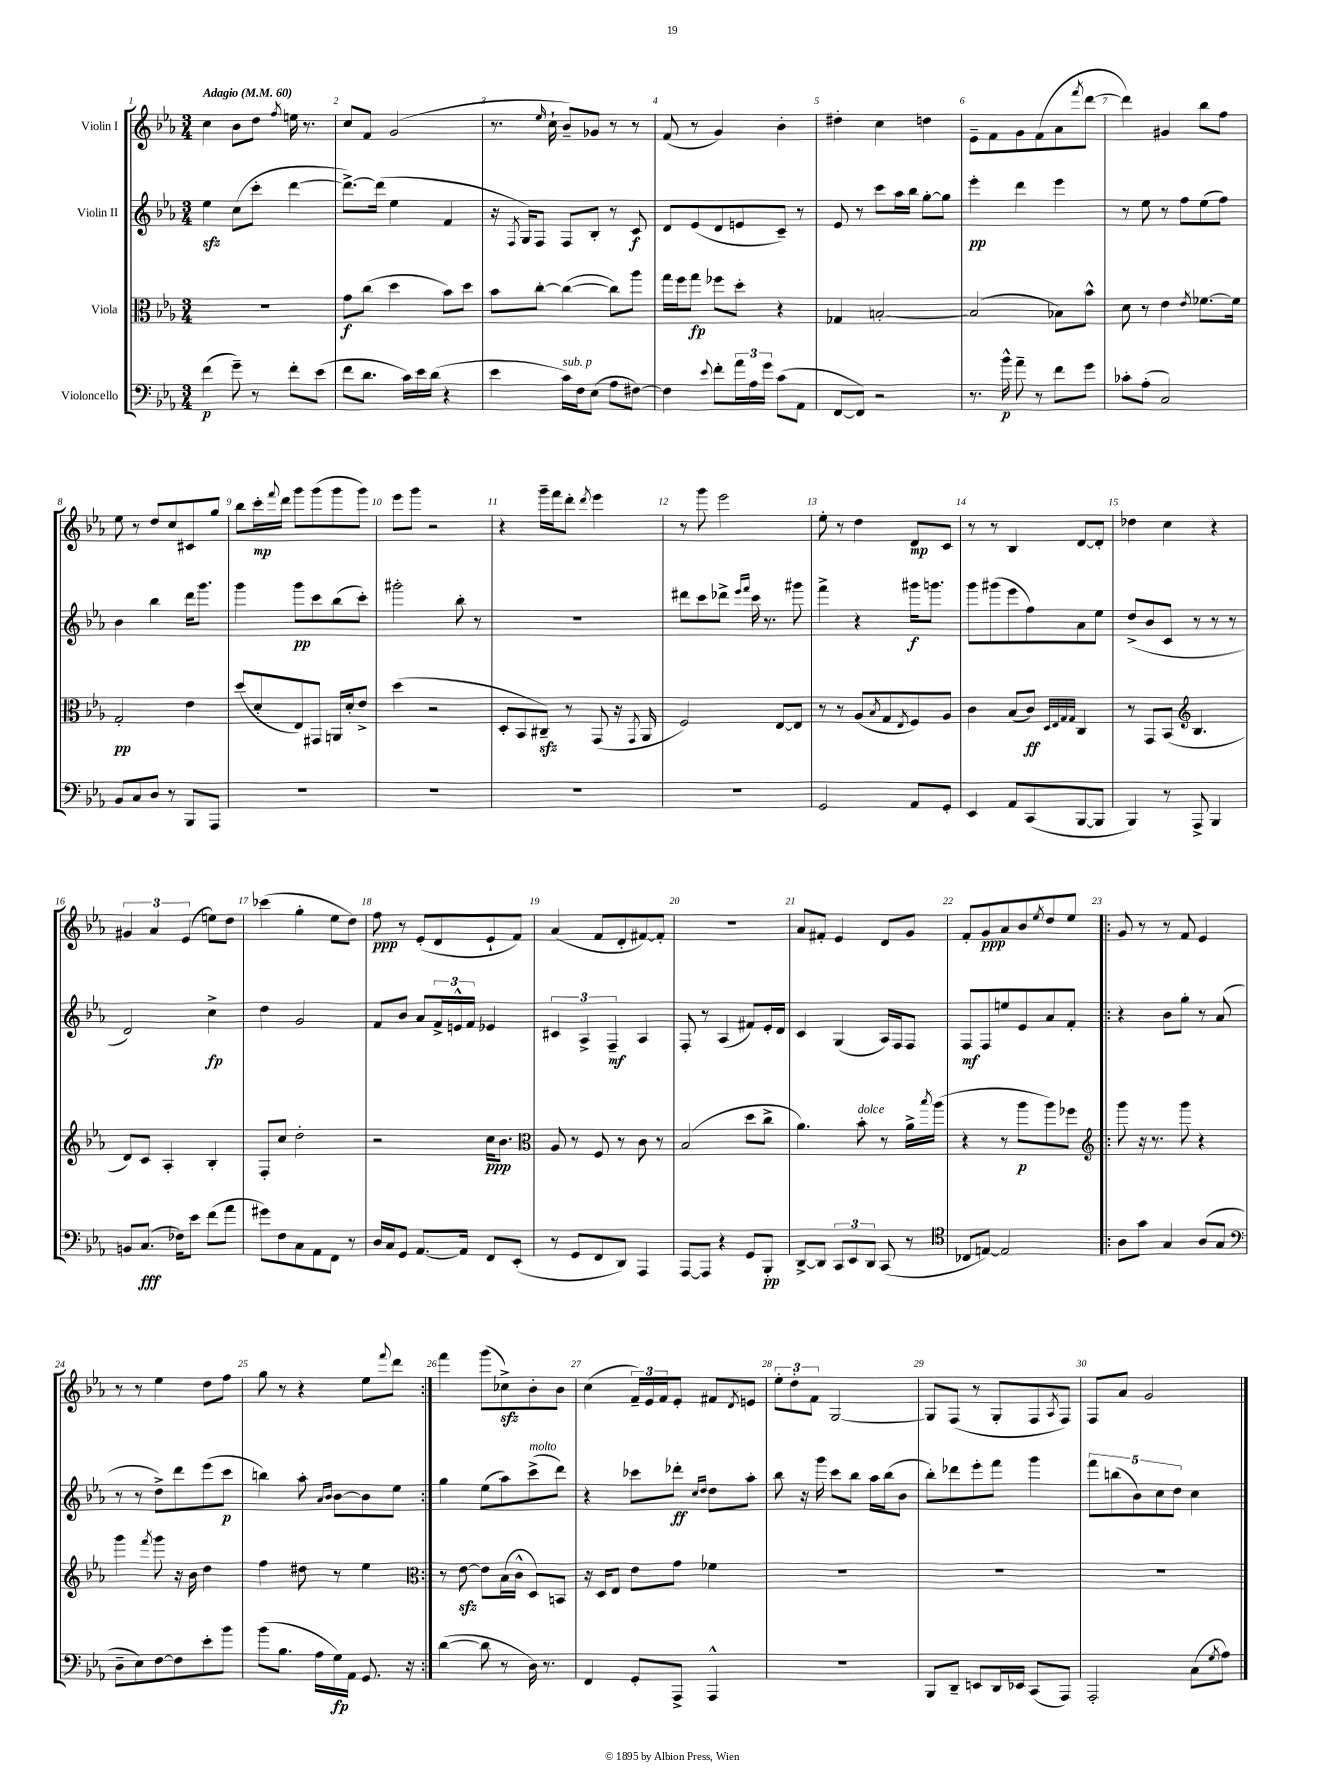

**kern	**dynam	**kern	**dynam	**kern	**dynam	**kern	**dynam
*part4	*part4	*part3	*part3	*part2	*part2	*part1	*part1
*staff4	*staff4	*staff3	*staff3	*staff2	*staff2	*staff1	*staff1
*I"Violoncello	*	*I"Viola	*	*I"Violin II	*	*I"Violin I	*
*clefF4	*	*clefC3	*	*clefG2	*	*clefG2	*
*k[b-e-a-]	*	*k[b-e-a-]	*	*k[b-e-a-]	*	*k[b-e-a-]	*
*M3/4	*	*M3/4	*	*M3/4	*	*M3/4	*
*MM60	*	*MM60	*	*MM60	*	*MM60	*
=1	=1	=1	=1	=1	=1	=1	=1
!	!	!	!	!	!	!LO:TX:a:B:t=Adagio	!
(4f\	p	2.r	.	4ee-zz\	.	4cc\	.
8g~\)	.	.	.	(8cc\L	.	8b-\L	.
8r	.	.	.	8ccc'\J	.	8dd\J	.
.	.	.	.	.	.	8qff/	.
8f'\L	.	.	.	[4ddd\	.	16een\	.
.	.	.	.	.	.	8.r	.
(8e-\J	.	.	.	.	.	.	.
=2	=2	=2	=2	=2	=2	=2	=2
8f\L	.	8g\L	f	8.ddd^\L_)	.	8cc/L	.
8.d\J	.	(8cc\J	.	.	.	8f/J	.
.	.	.	.	(16ddd\Jk]	.	.	.
.	.	4dd\	.	4ee-\	.	(2g/	.
16c\LL)	.	.	.	.	.	.	.
16e-\	.	.	.	.	.	.	.
(16d\JJ	.	.	.	.	.	.	.
4r	.	8b-\L)	.	4f/	.	.	.
.	.	8dd\J	.	.	.	.	.
=3	=3	=3	=3	=3	=3	=3	=3
4e-\	.	8b-\L	.	16r	.	8.r	.
.	.	.	.	8qF/	.	.	.
.	.	.	.	16G/KL)	.	.	.
.	.	[8cc'\J	.	8F/J	.	.	.
.	.	.	.	.	.	16qqee-/	.
.	.	.	.	.	.	16cc`\	.
!LO:TX:a:i:t=sub. p	!	!	!	!	!	!	!
16c\LL)	.	(4cc\_	.	8F/L	.	8b-~/L)	.
16F\J	.	.	.	.	.	.	.
(8E-\J	.	.	.	8B-'/J	.	8g-X/J	.
8A-\L	.	8cc\L])	.	8r	.	8r	.
[8F#X\J)	.	8aa-\J	.	8c/	f	8r	.
=4	=4	=4	=4	=4	=4	=4	=4
4F#\]	.	16gg\LL	.	8d/L	.	(8f/	.
.	.	16ff\J	.	.	.	.	.
.	.	8gg\J	fp	(8e-/	.	8r	.
8qqe-/	.	.	.	.	.	.	.
8f'\L	.	8ff-X\L	.	8d/	.	4g/)	.
24a-\L	.	8dd'\J	.	8en/	.	.	.
24A-\	.	.	.	.	.	.	.
24g\JJ	.	.	.	.	.	.	.
(8c\L	.	4r	.	8c~/J)	.	4b-'\	.
8AA-\J	.	.	.	8r	.	.	.
=5	=5	=5	=5	=5	=5	=5	=5
[8FF/L	.	4G-X/	.	8e-/	.	4dd#X'\	.
8FF/J])	.	.	.	8r	.	.	.
2r	.	[2Bn'/	.	8ccc\L	.	4cc\	.
.	.	.	.	16aa-\L	.	.	.
.	.	.	.	16bb-\JJ	.	.	.
.	.	.	.	[8gg'\L	.	4ddn\	.
.	.	.	.	8gg\J]	.	.	.
=6	=6	=6	=6	=6	=6	=6	=6
8.r	.	(2B/]	.	4eee-'\	pp	8e-~\L	.
.	.	.	.	.	.	8f\	.
16b-^^\	p	.	.	.	.	.	.
8a-~\	.	.	.	4ddd\	.	8g\	.
8r	.	.	.	.	.	(8f\	.
8f\L	.	8B-X\L)	.	4eee-\	.	8a-\	.
.	.	.	.	.	.	8qfff/	.
8g\J	.	8b-^^\J	.	.	.	[8ddd\J	.
=7	=7	=7	=7	=7	=7	=7	=7
8c-X'\L	.	8d\	.	8r	.	4ddd\])	.
(8A-'\J	.	8r	.	8ee-\	.	.	.
2C/)	.	4e-\	.	8r	.	4g#X/	.
.	.	.	.	8ff\L	.	.	.
.	.	8qe-/	.	.	.	.	.
.	.	[8.f-X\L	.	(8ee-\	.	8bb-\L	.
.	.	.	.	8ff\J)	.	8ff\J	.
.	.	16f-\Jk]	.	.	.	.	.
!!LO:LB:g=z
=8	=8	=8	=8	=8	=8	=8	=8
8BB-/L	.	2G'/	pp	4b-\	.	8ee-\	.
8C/	.	.	.	.	.	8r	.
8D/J	.	.	.	4bb-\	.	8dd/L	.
8r	.	.	.	.	.	8cc/	.
8BBB-/L	.	4e-\	.	16ddd\KL	.	8c#X/	.
.	.	.	.	8.ggg\J	.	.	.
8AAA-/J	.	.	.	.	.	8gg/J	.
=9	=9	=9	=9	=9	=9	=9	=9
2.r	.	(8dd/L	.	4ggg\	.	8bb-\L	.
.	.	8d'/	.	.	.	16ccc'\L	mp
.	.	.	.	.	.	8qqfff/	.
.	.	.	.	.	.	16ddd\JJ	.
.	.	8E-/)	.	8ggg\L	pp	8ggg\L	.
.	.	8GG#X/J	.	8ccc\	.	(8ggg\	.
.	.	16AAn/LL	.	(8bb-\	.	8ggg\	.
.	.	16d'/J	.	.	.	.	.
.	.	8e-^/J	.	8ccc'\J)	.	8ggg\J)	.
=10	=10	=10	=10	=10	=10	=10	=10
2.r	.	(4dd\	.	2ggg#X'\	.	8eee-\L	.
.	.	.	.	.	.	8ggg\J	.
.	.	2r	.	.	.	2r	.
.	.	.	.	8bb-'\	.	.	.
.	.	.	.	8r	.	.	.
=11	=11	=11	=11	=11	=11	=11	=11
2.r	.	8D'/L	.	2.r	.	4r	.
.	.	8BB-/	.	.	.	.	.
.	.	8C#Xzz~/J)	.	.	.	16ggg~\LL	.
.	.	.	.	.	.	16fff\J	.
.	.	8r	.	.	.	8ddd'\J	.
.	.	.	.	.	.	8qddd/	.
.	.	(8GG/	.	.	.	4eee-\	.
.	.	16r	.	.	.	.	.
.	.	8qGG/	.	.	.	.	.
.	.	16AA-/	.	.	.	.	.
=12	=12	=12	=12	=12	=12	=12	=12
2.r	.	2F/)	.	8ddd#X\L	.	8r	.
.	.	.	.	8ccc\	.	8ggg\	.
.	.	.	.	8ddd-X^\J	.	2eee-\	.
.	.	.	.	16qqeee-/LL	.	.	.
.	.	.	.	16qqfff/JJ	.	.	.
.	.	.	.	16ccc\	.	.	.
.	.	.	.	8.r	.	.	.
.	.	[8E-/L	.	.	.	.	.
.	.	8E-/J]	.	8ggg#X\	.	.	.
=13	=13	=13	=13	=13	=13	=13	=13
2GG/	.	8r	.	4fff^\	.	8ee-'\	.
.	.	8r	.	.	.	8r	.
.	.	(8A-/L	.	4r	.	4dd\	.
.	.	8qB-/	.	.	.	.	.
.	.	8G/	.	.	.	.	.
.	.	8qE-/	.	.	.	.	.
8AA-/L	.	8F/)	.	16ggg#X\KL	f	8d/L	mp
.	.	.	.	8.gggn\J	.	.	.
8GG'/J	.	8A-/J	.	.	.	8c/J	.
=14	=14	=14	=14	=14	=14	=14	=14
4EE-/	.	4c\	.	8ggg\L	.	8r	.
.	.	.	.	(8ggg#X\	.	8r	.
8AA-/L	.	(8B-/L	.	8eee-\	.	4B-/	.
(8CC/	.	8c/J)	ff	8ff\)	.	.	.
.	.	32qqD/LLL	.	.	.	.	.
.	.	32qqE-/	.	.	.	.	.
.	.	32qqG/	.	.	.	.	.
.	.	32qqG/JJJ	.	.	.	.	.
[8BBB-/	.	4C/	.	8a-\	.	[8d/L	.
8BBB-/J]	.	.	.	8ee-\J	.	8d'/J]	.
=15	=15	=15	=15	=15	=15	=15	=15
4BBB-/)	.	8r	.	(8dd^/L	.	4dd-X\	.
.	.	8GG/L	.	8b-/	.	.	.
8r	.	(8BB-/J	.	8c/J	.	4cc\	.
*	*	*clefG2	*	*	*	*	*
8AAA-^/	.	4.B-/	.	8r	.	.	.
4BBB-/	.	.	.	8r	.	4r	.
.	.	.	.	8r	.	.	.
!!LO:LB:g=z
=16	=16	=16	=16	=16	=16	=16	=16
8BBn/L	.	8d/L)	.	2d/)	.	6g#X/	.
(8.C/J	fff	8c/J	.	.	.	.	.
.	.	.	.	.	.	6a-/	.
.	.	4A-'/	.	.	.	.	.
16F-X\KL)	.	.	.	.	.	.	.
.	.	.	.	.	.	(6e-/	.
8e-\J	.	.	.	.	.	.	.
(8f\L	.	4B-'/	.	4cc^\	fp	8een\L)	.
8a-\J	.	.	.	.	.	8dd\J	.
=17	=17	=17	=17	=17	=17	=17	=17
8g#X\L)	.	8F'/L	.	4dd\	.	(4ccc-X\	.
8F\	.	8cc/J	.	.	.	.	.
8C\	.	2dd'\	.	2g/	.	4gg'\	.
8AA-\	.	.	.	.	.	.	.
8FF\J	.	.	.	.	.	8ee-\L	.
8r	.	.	.	.	.	8dd\J)	.
=18	=18	=18	=18	=18	=18	=18	=18
16D/LL	.	2r	.	8f/L	.	8ff\	ppp
16C/J	.	.	.	.	.	.	.
8GG/J	.	.	.	8b-/J	.	8r	.
[8.AA-/L	.	.	.	8a-/L	.	(8e-'/L	.
.	.	.	.	24f^/L	.	8d/	.
.	.	.	.	24en^^/	.	.	.
16AA-/Jk]	.	.	.	.	.	.	.
.	.	.	.	24f/JJ	.	.	.
8FF/L	.	16cc\KL	ppp	4e-X/	.	8e-`/	.
.	.	8.b-\J	.	.	.	.	.
(8EE-'/J	.	.	.	.	.	8f/J)	.
=19	=19	=19	=19	=19	=19	=19	=19
*	*	*clefC3	*	*	*	*	*
8r	.	8A-/	.	6c#X/	.	(4a-/	.
8GG/L	.	8r	.	.	.	.	.
.	.	.	.	6A-^/	.	.	.
8FF/	.	8F/	.	.	.	8f/L	.
.	.	.	.	6F~/	mf	.	.
8DD/J)	.	8r	.	.	.	8d'/	.
4AAA-/	.	8c\	.	4A-/	.	[8f#X/)	.
.	.	8r	.	.	.	8f#'/J]	.
=20	=20	=20	=20	=20	=20	=20	=20
[8AAA-/L	.	(2B-/	.	8F'/	.	2.r	.
8AAA-/J]	.	.	.	8r	.	.	.
4r	.	.	.	(4A-/	.	.	.
8GG/L	.	8dd\L	.	8f#X/L)	.	.	.
8BBB-'/J	pp	8cc^\J	.	16e-'/L	.	.	.
.	.	.	.	16d/JJ	.	.	.
=21	=21	=21	=21	=21	=21	=21	=21
[8DD^/L	.	4.a-\)	.	4c/	.	8a-/L	.
8DD/J]	.	.	.	.	.	8f#X'/J	.
12CC/L	.	.	.	(4G/	.	4e-/	.
12EE-/	.	.	.	.	.	.	.
!	!	!LO:TX:a:i:t=dolce	!	!	!	!	!
.	.	8b-'\	.	.	.	.	.
12DD/J	.	.	.	.	.	.	.
(8CC/	.	8r	.	16A-/LL)	.	8d/L	.
.	.	.	.	16F/J	.	.	.
8r	.	16a-^\LL	.	8F/J	.	8g/J	.
.	.	8qbb-/	.	.	.	.	.
.	.	(16aa-\JJ	.	.	.	.	.
=22	=22	=22	=22	=22	=22	=22	=22
*clefC4	*	*	*	*	*	*	*
8C-X/L	.	4r	.	8F/L	mf	8f'/L	.
[8En/J)	.	.	.	8F/	.	8g/	ppp
2E/]	.	8r	.	8een/	.	8a-/	.
.	.	8aa-\L	p	8e-/	.	8b-/	.
.	.	.	.	.	.	8qee-/	.
.	.	8aa-\)	.	8a-/	.	8dd/	.
.	.	8ff-X\J	.	8f'/J	.	8ee-/J	.
=23!|:	=23!|:	=23!|:	=23!|:	=23!|:	=23!|:	=23!|:	=23!|:
*	*	*clefG2	*	*	*	*	*
8A-\L	.	8ggg\	.	4r	.	8g/	.
8g\J	.	16r	.	.	.	8r	.
.	.	8.r	.	.	.	.	.
4G/	.	.	.	8b-\L	.	8r	.
.	.	8ggg\	.	8gg'\J	.	8f/	.
(8A-/L	.	4r	.	8r	.	4e-/	.
8G/J	.	.	.	(8a-/	.	.	.
!!LO:LB:g=z
=24	=24	=24	=24	=24	=24	=24	=24
*clefF4	*	*	*	*	*	*	*
8D~\L	.	4ggg\	.	8r	.	8r	.
8E-\)	.	.	.	8r	.	8r	.
.	.	8qfff/	.	.	.	.	.
[8F\	.	8ggg\	.	8dd^\L)	.	4ee-\	.
8F\]	.	16r	.	8ddd\	.	.	.
.	.	16b-\	.	.	.	.	.
8e-'\	.	4dd\	.	(8eee-\	.	8dd\L	.
8b-\J	.	.	.	8ccc\J	p	8ff\J	.
=25	=25	=25	=25	=25	=25	=25	=25
(8b-\L	.	4ff\	.	4bbn\)	.	8gg\	.
8.B-\J	.	.	.	.	.	8r	.
.	.	8dd#X\	.	8aa-'\	.	4r	.
16A-\LL	.	.	.	.	.	.	.
.	.	.	.	16qqa-/LL	.	.	.
.	.	.	.	16qqb-/JJ	.	.	.
16G\)	fp	8r	.	[8b-\L	.	.	.
16AA-\JJ	.	.	.	.	.	.	.
8.GG/	.	4ee-\	.	8b-\]	.	8ee-\L	.
.	.	.	.	.	.	8qqfff/	.
.	.	.	.	8ee-\J	.	8ddd\J	.
16r	.	.	.	.	.	.	.
=26:|!	=26:|!	=26:|!	=26:|!	=26:|!	=26:|!	=26:|!	=26:|!
*	*	*clefC3	*	*	*	*	*
([4d\	.	8r	.	4gg\	.	4fff\	.
.	.	[8e-zz\	.	.	.	.	.
8d\]	.	8e-\L]	.	(8ee-\L	.	(8ggg\L	.
8r	.	(16B-\L	.	8aa-\)	.	8cc-Xzz^\)	.
.	.	16c^^\JJ	.	.	.	.	.
!	!	!	!	!LO:TX:a:i:t=molto	!	!	!
16D\)	.	8D/L)	.	(8ccc^\	.	8b-'\	.
8.r	.	.	.	.	.	.	.
.	.	8BBn/J	.	8ddd\J)	.	8b-\J	.
=27	=27	=27	=27	=27	=27	=27	=27
4FF/	.	16r	.	4r	.	(4cc\	.
.	.	16D/KL	.	.	.	.	.
.	.	8E-/J	.	.	.	.	.
8GG'/L	.	8e-\L	.	8ccc-X\L	.	24f~/LL)	.
.	.	.	.	.	.	24e-/	.
.	.	.	.	.	.	24f/J	.
8AAA-^/J	.	8g\J	.	8ddd-X'\J	ff	8e-'/J	.
.	.	.	.	16qqcc/LL	.	.	.
.	.	.	.	16qqdd/JJ	.	.	.
4AAA-^^/	.	4f-X\	.	8dd\L	.	8f#X/L	.
.	.	.	.	.	.	8qd/	.
.	.	.	.	8aa-'\J	.	8en/J	.
=28	=28	=28	=28	=28	=28	=28	=28
2.r	.	2.r	.	8bb-\	.	12ee-'\L	.
.	.	.	.	.	.	12dd'\	.
.	.	.	.	16r	.	.	.
.	.	.	.	.	.	12f\J	.
.	.	.	.	16ggg\	.	.	.
.	.	.	.	8ccc\L	.	[2G/	.
.	.	.	.	8bb-\J	.	.	.
.	.	.	.	16aa-\LL	.	.	.
.	.	.	.	(16bb-\J	.	.	.
.	.	.	.	8b-\J	.	.	.
=29	=29	=29	=29	=29	=29	=29	=29
8BBB-/L	.	2.r	.	8bb-'\L)	.	8G/L]	.
8DD~/J	.	.	.	8ddd-X\	.	(8F/J	.
8EEn/L	.	.	.	8eee-'\	.	8r	.
16DD/L	.	.	.	8fff\J	.	8G'/L	.
16EE-X/JJ	.	.	.	.	.	.	.
(8CC/L	.	.	.	4ggg\	.	8F/	.
.	.	.	.	.	.	8qA-/	.
8AAA-/J)	.	.	.	.	.	8F/J)	.
=30	=30	=30	=30	=30	=30	=30	=30
2AAA-'/	.	2.r	.	10fff\L	.	8F/L	.
.	.	.	.	(10bbn\	.	.	.
.	.	.	.	.	.	8a-/J	.
.	.	.	.	10b-\)	.	.	.
.	.	.	.	.	.	2g/	.
.	.	.	.	10cc\	.	.	.
.	.	.	.	10dd\J	.	.	.
(8C\L	.	.	.	4cc\	.	.	.
8qG/	.	.	.	.	.	.	.
8A-\J)	.	.	.	.	.	.	.
==	==	==	==	==	==	==	==
*-	*-	*-	*-	*-	*-	*-	*-
